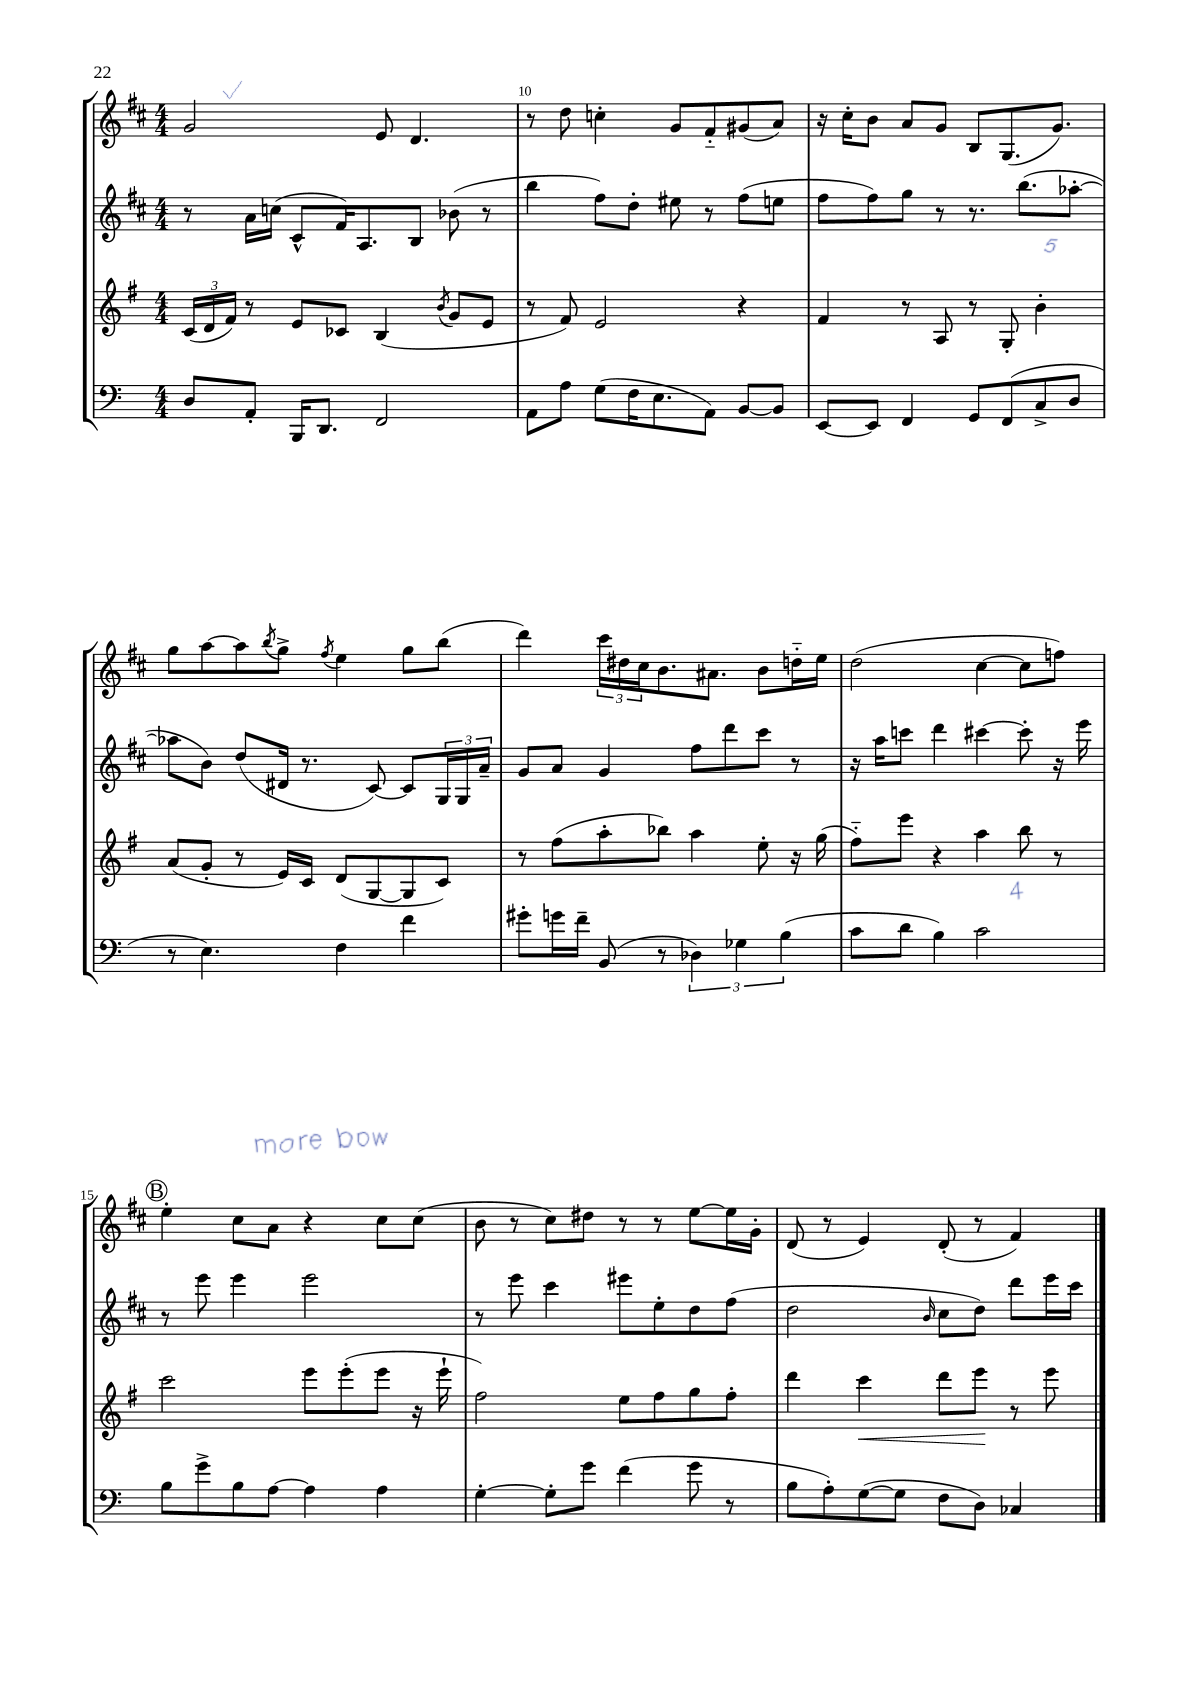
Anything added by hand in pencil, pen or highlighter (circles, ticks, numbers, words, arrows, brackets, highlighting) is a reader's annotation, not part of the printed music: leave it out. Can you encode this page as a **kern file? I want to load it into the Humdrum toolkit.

**kern	**kern	**kern	**kern
*staff4	*staff3	*staff2	*staff1
*clefF4	*clefG2	*clefG2	*clefG2
*k[]	*k[f#]	*k[f#c#]	*k[f#c#]
*M4/4	*M4/4	*M4/4	*M4/4
8D	(24c	8r	2g
.	24d	.	.
.	24f#)	.	.
8AA'	8r	16a	.
.	.	(16cc	.
16BBB	8e	8c#^^	.
8.DD	.	.	.
.	8c-	16f#)	.
.	.	8.A	.
2FF	(4B	.	8e
.	.	8B	4.d
.	8qb	.	.
.	8g	(8b-	.
.	8e	8r	.
=	=	=	=
8AA	8r	4bb	8r
8A	8f#)	.	8dd
(8G	2e	8ff#)	4cc'
16F	.	8dd'	.
8.E	.	.	.
.	.	8ee#	8g
8AA)	.	8r	8f#'~
[8BB	4r	(8ff#	(8g#
8BB]	.	8ee	8a)
=	=	=	=
[8EE	4f#	8ff#	16r
.	.	.	16cc#'
8EE]	.	8ff#)	8b
4FF	8r	8gg	8a
.	8A	8r	8g
8GG	8r	8.r	8B
(8FF	8G'	.	(8.G
.	.	(8.bb	.
8C^	4b'	.	.
.	.	.	8.g)
8D	.	[8aa-'	.
=	=	=	=
8r	(8a	8aa-]	8gg
4.E)	8g'	8b)	[8aa
.	8r	(8dd	8aa]
.	.	.	8qbb
.	16e)	16d#	8gg^
.	16c	8.r	.
.	.	.	8qff#
4F	(8d	.	4ee
.	[8G	[8c#)	.
4f	8G]	8c#]	8gg
.	8c)	24G	(8bb
.	.	24G	.
.	.	24a~	.
=	=	=	=
8g#'	8r	8g	4ddd)
16g	(8ff#	8a	.
16f~	.	.	.
(8BB	8aa'	4g	24ccc#
.	.	.	24dd#
.	.	.	24cc#
8r	8bb-)	.	8.b
6D-)	4aa	8ff#	.
.	.	.	8.a#
.	.	8ddd	.
6G-	.	.	.
.	8ee'	8ccc#	8b
(6B	.	.	.
.	16r	8r	16dd'~
.	(16gg	.	16ee
=	=	=	=
8c	8ff#'~)	16r	(2dd
.	.	16aa	.
8d	8eee	8ccc	.
4B)	4r	4ddd	.
2c	4aa	[4ccc#	[4cc#
.	8bb	8ccc#']	8cc#]
.	8r	16r	8ff)
.	.	16eee	.
=	=	=	=
8B	2ccc	8r	4ee'
8g^	.	8eee	.
8B	.	4eee	8cc#
[8A	.	.	8a
4A]	8eee	2eee	4r
.	(8eee'	.	.
4A	8eee	.	8cc#
.	16r	.	(8cc#
.	16eee`	.	.
=	=	=	=
[4G'	2ff#)	8r	8b
.	.	8eee	8r
8G']	.	4ccc#	8cc#)
8g	.	.	8dd#
(4f	8ee	8eee#	8r
.	8ff#	8ee'	8r
8g	8gg	8dd	[8ee
8r	8ff#'	(8ff#	16ee]
.	.	.	16g'
=	=	=	=
8B	4ddd	2dd	(8d
8A')	.	.	8r
([8G	4ccc	.	4e)
8G]	.	.	.
.	.	16qqb	.
8F	8ddd	8cc#	(8d'
8D)	8eee	8dd)	8r
4C-	8r	8ddd	4f#)
.	8eee	16eee	.
.	.	16ccc#	.
==	==	==	==
*-	*-	*-	*-
